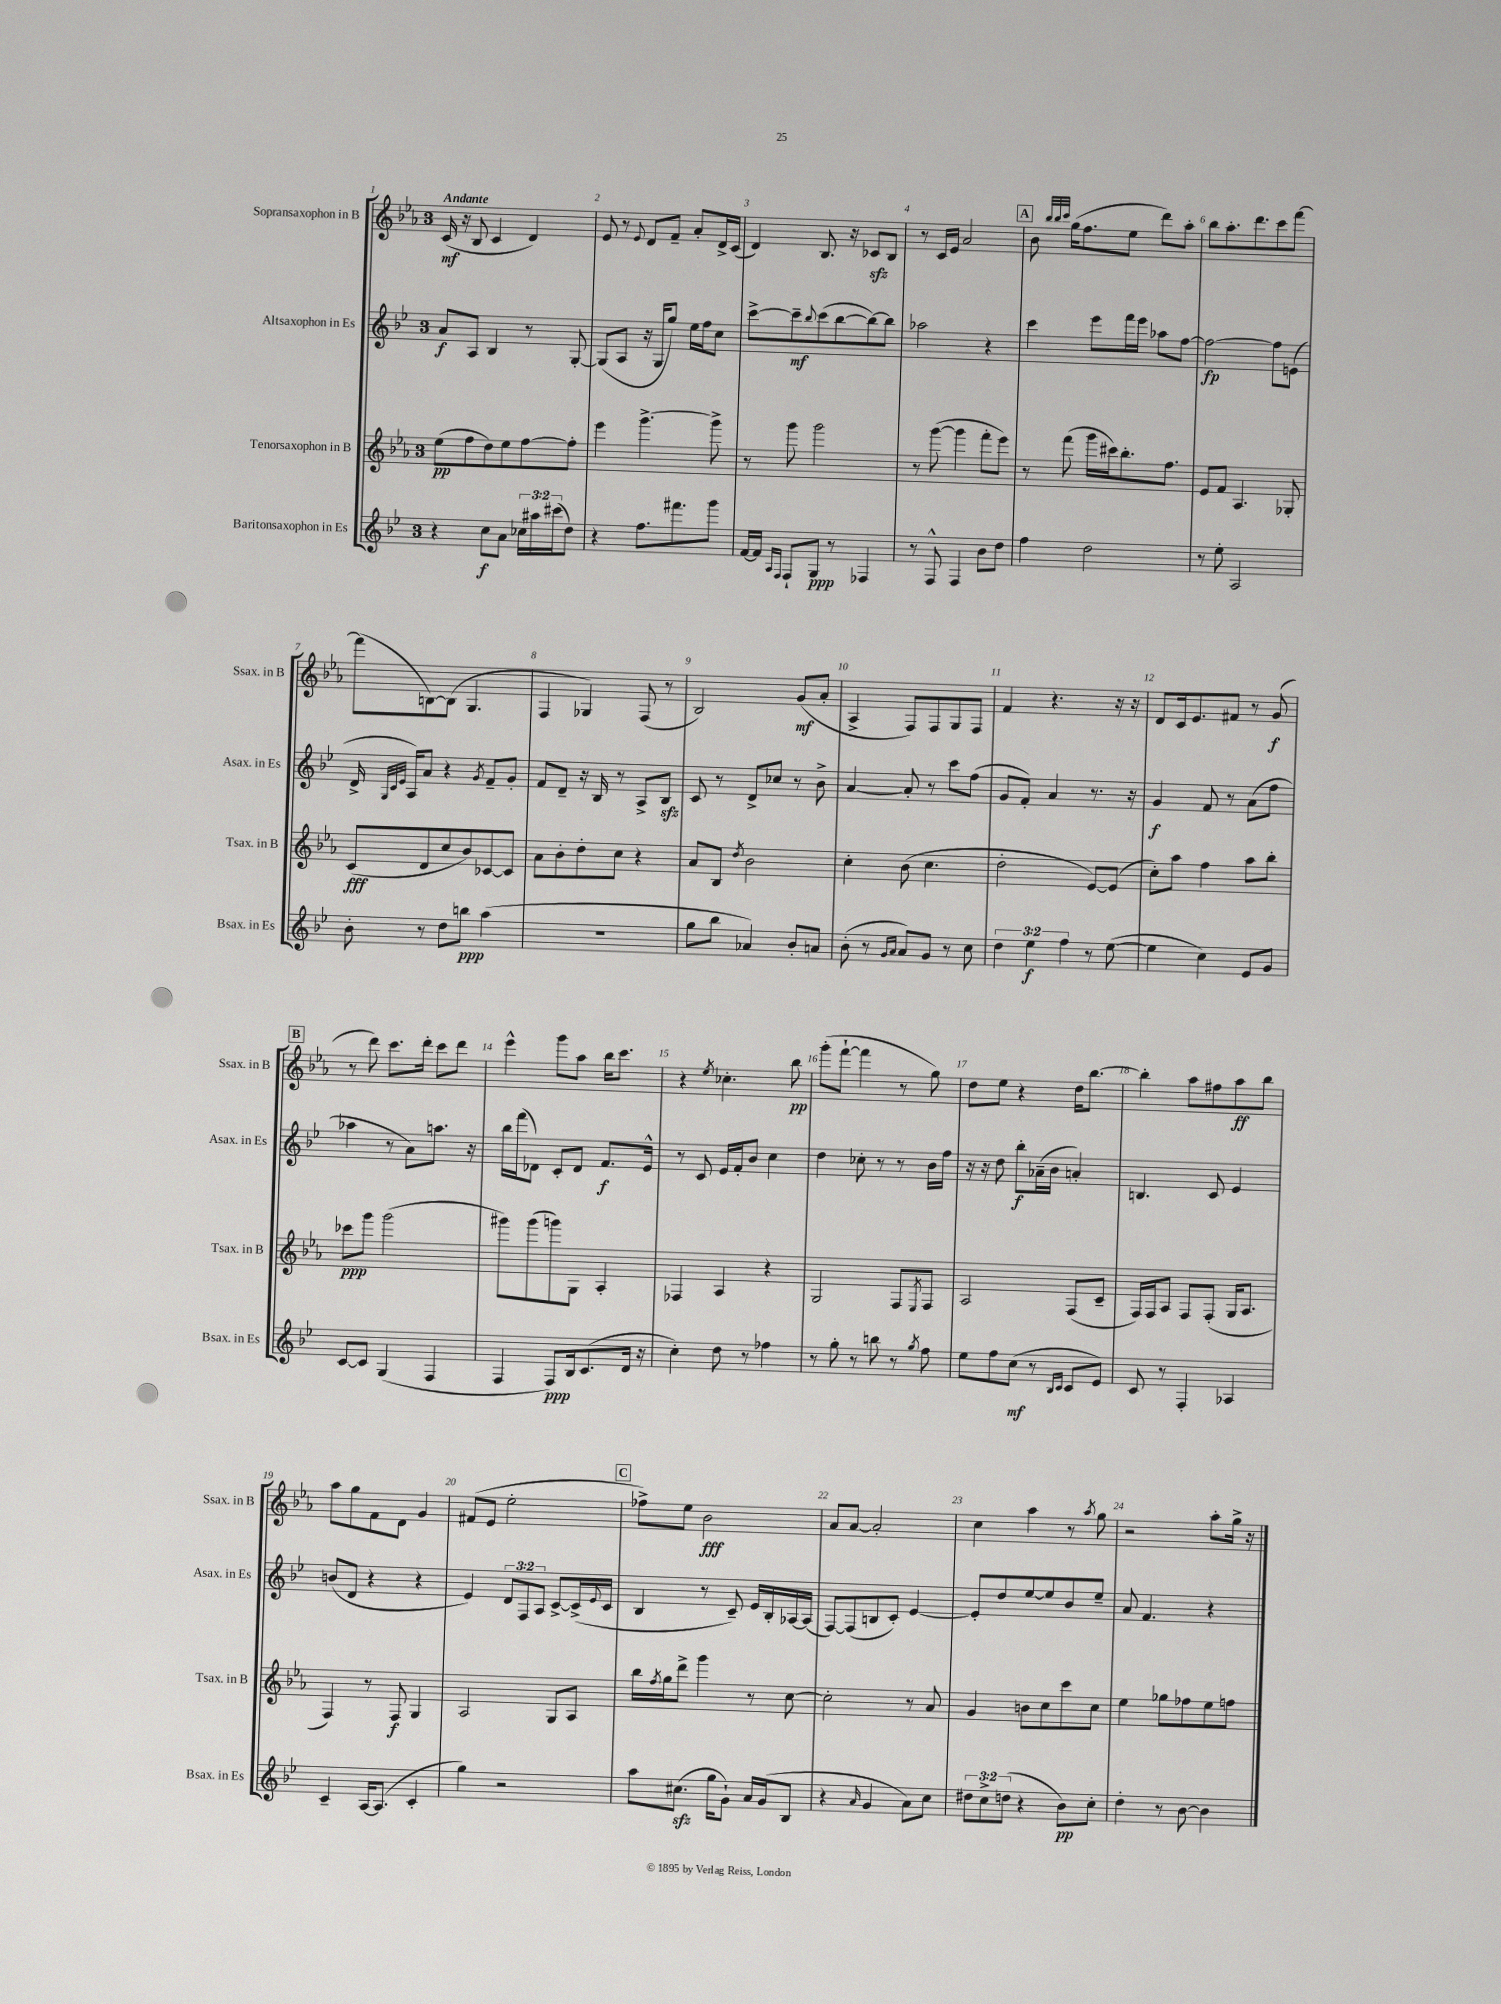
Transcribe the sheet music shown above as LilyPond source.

<<
\new StaffGroup <<
\new Staff = "s0" \with { instrumentName = "Sopransaxophon in B" shortInstrumentName = "Ssax. in B" } {
    \clef treble \key ees \major \once \override Staff.TimeSignature.style = #'single-digit \time 3/4 \tempo "Andante"
    c'16\mf( r16 bes8 c'4 d'4) |
    ees'8 r8 \appoggiatura { ees'8 } d'8 f'8-- aes'8-. d'16-> c'16( |
    d'4) bes8. r16 ces'8\sfz bes8 |
    r8 c'16 ees'16 aes'2 |
    \mark \markup { \box "A" } bes'8 \grace { bes''32 bes''32 c'''32 } g''16( f''8. ees''8 d'''8) aes''8-. |
    bes''8 aes''8.-. d'''8. c'''8 f'''8~ |
    f'''8( b8~) b8( g4. |
    f4 ges4) f8( r8 |
    bes2) g'8\mf( aes'8-. |
    aes4-> f8) f8 g8 f8 |
    f'4 r4. r16 r16 |
    d'8 c'16 ees'8. fis'8 r8 g'8\f( |
    \mark \markup { \box "B" } r8 d'''8) c'''8. d'''16-. c'''8 d'''8 |
    ees'''4-^ g'''8 aes''8 bes''16 c'''8. |
    r4 \acciaccatura { ees''8 } ces''4.-. bes''8\pp |
    g'''8-.( f'''8~-! f'''4 r8 g''8) |
    d''8 ees''8 r4 d''16 bes''8.~ |
    bes''4-. aes''8 fis''8 aes''8\ff bes''8 |
    aes''8 g''8 f'8 d'8 g'4 |
    fis'8( ees'8 ees''2-. |
    \mark \markup { \box "C" } fes''8->) ees''8 bes'2\fff |
    aes'8 aes'8~ aes'2-. |
    c''4 aes''4 r8 \acciaccatura { aes''8 } g''8 |
    r2 aes''8-. g''16-> r16 \bar "|." |
}
\new Staff = "s1" \with { instrumentName = "Altsaxophon in Es" shortInstrumentName = "Asax. in Es" } {
    \clef treble \key bes \major \once \override Staff.TimeSignature.style = #'single-digit \time 3/4 \override Staff.TupletNumber.text = #tuplet-number::calc-fraction-text
    a'8\f a8 bes4 r8 g8~-. |
    g8( a8 r16 g16 g''8) ees''16 f''16 c''8 |
    c'''8~-> c'''8--\mf \appoggiatura { bes''8 } c'''8( bes''8~ bes''8~) bes''8 |
    aes''2 r4 |
    \mark \markup { \box "A" } c'''4 ees'''8 f'''16 ees'''16 aes''8 f''8~ |
    f''2~\fp f''8 e'8( |
    d'16-> \grace { g32 c'32 ees'32 } a16) a'8 r4 \acciaccatura { g'8 } f'8-- g'8-. |
    f'8 d'8-- r16 bes16 r8 a8-> bes8\sfz |
    c'8 r8 d'8-> ces''8 r8 bes'8-> |
    a'4~ a'8-. r8 c'''8 f''8( |
    g'8 f'8-.) a'4 r8. r16 |
    g'4\f f'8 r8 a'8( f''8 |
    \mark \markup { \box "B" } aes''4 r8 a'8) a''8. r16 |
    bes''16 f'''16( des'8) c'8-. des'8 f'8.\f ees'16-^ |
    r8 c'8 ees'16 f'16-. bes'8 c''4 |
    d''4 ces''8-. r8 r8 bes'16 f''16 |
    r16 r16 d''8 bes''8-.\f aes'16--( bes'16 a'4-.) |
    b4. c'8 ees'4 |
    b'8( d'8 r4 r4 |
    ees'4) \tuplet 3/2 { d'8 f8 a8 } c'8~-> c'16->( \appoggiatura { ees'8 } c'16 |
    \mark \markup { \box "C" } bes4 r8 c'8--) ees'16 bes16-. aes16~ aes16( |
    f8~) f8( b8 c'8-.) ees'4~ |
    ees'8-. d''8 ees''8~ ees''8 bes'8 ees''8-- |
    a'8 f'4. r4 \bar "|." |
}
\new Staff = "s2" \with { instrumentName = "Tenorsaxophon in B" shortInstrumentName = "Tsax. in B" } {
    \clef treble \key ees \major \once \override Staff.TimeSignature.style = #'single-digit \time 3/4
    ees''8\pp( f''8 d''8) ees''8 f''8~ f''8-. |
    ees'''4 g'''4.~-> g'''8-> |
    r8 g'''8 g'''2 |
    r8 g'''8~( g'''4 f'''8-. ees'''8) |
    \mark \markup { \box "A" } r8 f'''8( g'''16 cis'''16) bes''8.-. f''8. |
    ees'8 f'8 aes4. ges8-. |
    c'8\fff( d'8 c''8 bes'8) ces'8~ ces'8 |
    aes'8 bes'8-. d''8-. c''8 r4 |
    aes'8 bes8 \acciaccatura { d''8 } bes'2 |
    c''4-. bes'8( c''4. |
    d''2-. ees'8~) ees'8( |
    c''8-.) aes''8 f''4 aes''8 bes''8-. |
    \mark \markup { \box "B" } ces'''8\ppp g'''8 g'''2( |
    gis'''8) gis'''8( g'''8) g8 aes4-. |
    fes4 aes4 r4 |
    g2 f8 \acciaccatura { ees8 } f8 |
    aes2 f8( c'8-- |
    f16) f16 aes8 f8 f8-.( g16 aes8. |
    f4) r8 f8\f g4 |
    aes2 g8 aes8 |
    \mark \markup { \box "C" } bes''16 \acciaccatura { f''8 } g''16 d'''8-> g'''4 r8 c''8~ |
    c''2-. r8 aes'8 |
    g'4 b'8 c''8 c'''8 c''8 |
    ees''4 ges''8 fes''8 ees''8 f''8 \bar "|." |
}
\new Staff = "s3" \with { instrumentName = "Baritonsaxophon in Es" shortInstrumentName = "Bsax. in Es" } {
    \clef treble \key bes \major \once \override Staff.TimeSignature.style = #'single-digit \time 3/4 \override Staff.TupletNumber.text = #tuplet-number::calc-fraction-text
    r4 c''8\f a'8 \tuplet 3/2 { ces''16 ais''16 cis'''16( } d''8) |
    r4 f''8. fis'''8. g'''8 |
    f'16~ f'16 \grace { a16 f16 } f8-! g8\ppp r8 fes4 |
    r8 f8-^ f4 bes'8 d''8 |
    \mark \markup { \box "A" } f''4 d''2 |
    r8 ees''8-. a2 |
    bes'8-. r8 d''8 b''8\ppp a''4( |
    R2. |
    g''8 bes''8 aes'4) bes'8-. a'8 |
    bes'8-.( r8 \grace { g'16 a'16 } a'8) g'8 r8 c''8 |
    \tuplet 3/2 { d''4 ees''4\f f''4 } r8 ees''8~( |
    ees''4 c''4) ees'8 g'8 |
    \mark \markup { \box "B" } c'8~ c'8 g4( f4 |
    f4 f8\ppp) bes16 c'8.( d'16 r16 |
    c''4-.) d''8 r8 fes''4 |
    r8 g''8-. r8 b''8 r8 \acciaccatura { g''8 } f''8 |
    ees''8 f''8 c''8\mf( r8 \grace { bes16 c'16 } c'8 ees'8) |
    c'8 r8 f4-. aes4 |
    c'4-- a16~ a8.( c'4-. |
    g''4) r2 |
    \mark \markup { \box "C" } a''8 cis''8.\sfz( g''16 g'8-!) a'16 g'16( bes8 |
    r4 \grace { a'16 } g'4 a'8) c''8 |
    \tuplet 3/2 { dis''8 c''8-> d''8( } r4 bes'8\pp) c''8-. |
    d''4-. r8 bes'8~ bes'4 \bar "|." |
}
>>
>>
\layout { \context { \Score \override BarNumber.break-visibility = ##(#f #t #t) barNumberVisibility = #all-bar-numbers-visible } }
